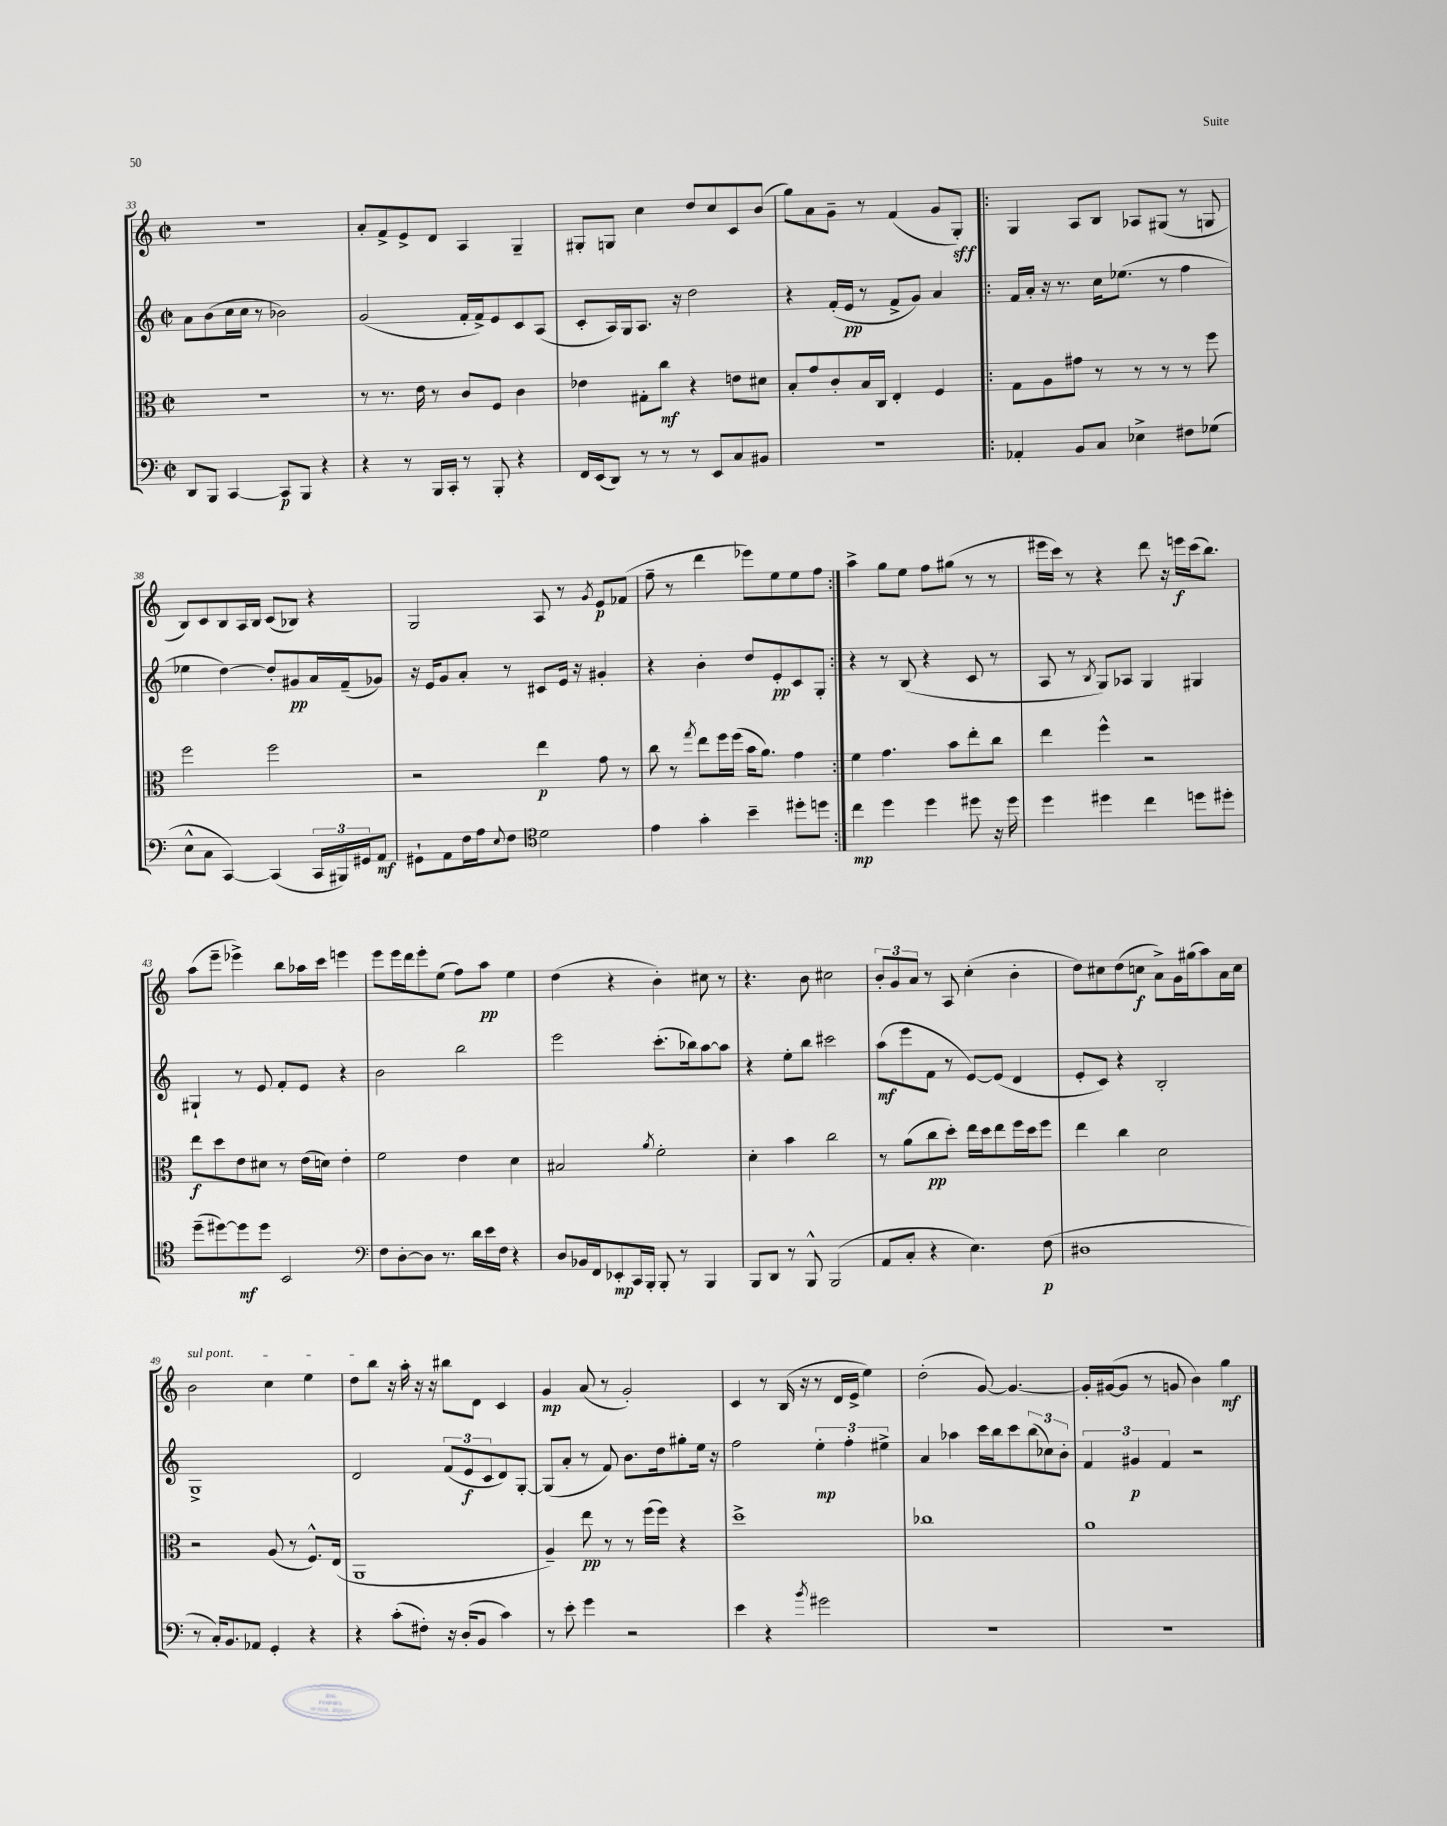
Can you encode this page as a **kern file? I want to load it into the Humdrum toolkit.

**kern	**kern	**kern	**kern
*staff4	*staff3	*staff2	*staff1
*clefF4	*clefC3	*clefG2	*clefG2
*k[]	*k[]	*k[]	*k[]
*M2/2	*M2/2	*M2/2	*M2/2
*met(c|)	*met(c|)	*met(c|)	*met(c|)
8DD	1r	8a	1r
8BBB	.	(8b	.
[4CC	.	16cc	.
.	.	16cc	.
.	.	8r	.
8CC]	.	2b-)	.
8BBB	.	.	.
4r	.	.	.
=	=	=	=
4r	8r	(2g	8a'
.	8.r	.	8f^
8r	.	.	8e^
.	16e	.	.
16BBB	8r	.	8d
16CC'	.	.	.
8r	8c	16f'	4A
.	.	16f^)	.
8BBB'	8F	8e	.
4r	4c	8c	4G~
.	.	(8A	.
=	=	=	=
16FF	4e-	8c'	8G#'
(16EE	.	.	.
8DD)	.	16A)	8G
.	.	16G	.
8r	8G#'	8.A	4cc
8r	8cc	.	.
.	.	16r	.
8r	4r	2dd	8dd
8EE	.	.	8cc
8C	8e	.	8c
8BB#	8d#	.	(8b
=	=	=	=
1r	8B'	4r	8gg)
.	8g	.	8a
.	8c'	(16f'	8g~
.	.	16e	.
.	16B	8r	8r
.	16C	.	.
.	4E'	8f^	(4f
.	.	8g)	.
.	4F	4a	8g
.	.	.	8G')
=!|:	=!|:	=!|:	=!|:
4AA-'	8G	16f	4G
.	.	16a'	.
.	8A	16r	.
.	.	8.r	.
8BB	8g#	.	8A
8C	8r	16cc	8B
.	.	(8.ee-	.
4E-^	8r	.	8A-
.	8r	8r	(8G#
8F#	8r	4ff	8r
(8G-	8ff	.	8G
=	=	=	=
8E^^	2ff	4ee-	8B)
8C	.	.	8c
[4CC)	.	[4dd)	8B
.	.	.	16A
.	.	.	16B
(4CC]	2ff	8dd']	(8c
.	.	8g#	8B-)
24CC	.	16a	4r
24BBB#)	.	.	.
.	.	(16f~	.
24GG#	.	.	.
8AA	.	8g-)	.
=	=	=	=
8GG#`	2r	16r	2G
.	.	16e	.
8AA	.	8g	.
16F	.	8a'	.
16A	.	.	.
8qqE	.	.	.
8F	.	8r	.
*clefC4	*	*	*
2d	4ee	8c#	8A
.	.	16e	8r
.	.	16r	.
.	.	.	8qg
.	8g	4g#'	8e
.	8r	.	(8f-
=	=	=	=
4e	8cc	4r	8ff~
.	8r	.	8r
.	8qgg	.	.
4g'	8ee	4b'	4ddd
.	16ff	.	.
.	(16ff	.	.
4b~	16b	8dd	8eee-)
.	8.a)	.	.
.	.	8e'	8ee
8dd#'	4g	8c	8ee
8dd	.	8G'	8ff
=:|!	=:|!	=:|!	=:|!
4cc	4f	4r	4aa^
4dd	4.g	8r	8gg
.	.	(8B	8ee
4dd	.	4r	8ff
.	8b	.	(8gg#
8dd#	8ee'	8c	8r
16r	8cc	8r	8r
16dd#	.	.	.
=	=	=	=
4dd	4ee	8A	16eee#
.	.	.	16ccc)
.	.	8r	8r
.	.	8qB	.
4dd#	4ff^^	8G)	4r
.	.	8A-	.
4cc	2r	4G	8ddd
.	.	.	16r
.	.	.	16eee
8dd	.	4G#	(16ccc
.	.	.	8.bb)
8dd#'	.	.	.
=	=	=	=
(8dd~	8ee	4G#`	(8aa
[8dd#)	8dd	.	8eee~
8dd#]	8e	8r	4eee-^)
8dd#	8d#	8e	.
2BB	8r	8f'	8bb
.	(16e	8e	16aa-
.	16d)	.	16ccc
.	4e'	4r	4eee
=	=	=	=
*clefF4	*	*	*
8F	2f	2b	8eee
[8D'	.	.	16eee
.	.	.	16ddd
8D]	.	.	8eee'
8.r	.	.	(8ee
.	4e	2bb	8ff)
16d	.	.	.
16e	.	.	8aa
16F	.	.	.
4r	4d	.	4ee
=	=	=	=
8D	2B#	2eee	(4dd
16BB-	.	.	.
16FF	.	.	.
8EE-'	.	.	4r
16CC	.	.	.
16BBB'	.	.	.
.	8qa	.	.
8BBB'	2f'	(8.ccc'	4b')
8r	.	.	.
.	.	16bb-)	.
4BBB	.	[8aa	8cc#
.	.	8aa]	8r
=	=	=	=
8BBB	4d'	4r	4.r
8DD	.	.	.
8r	4b	8ee'	.
8BBB^^	.	8bb	8b
(2BBB	2cc	2ccc#	2cc#
=	=	=	=
8AA	8r	(8aa	12b'
.	.	.	12g
8C'	(8a	8eee	.
.	.	.	12a
4r	8cc	8f	8r
.	8dd')	8r	8A
4.E)	16ee	[8e)	(4cc'
.	16dd	.	.
.	8ee	(8e]	.
.	16ff	4d	4b'
.	16dd	.	.
(8F	8ff	.	.
=	=	=	=
1D#	4ee	8e'	8dd)
.	.	8c)	8cc#
.	4cc	4r	(8dd
.	.	.	8cc
.	2d	2B'	8a^)
.	.	.	16g
.	.	.	(16gg#
.	.	.	8aa)
.	.	.	16a
.	.	.	16cc
=	=	=	=
8r	2r	1G^	2b
16C')	.	.	.
8.BB	.	.	.
8AA-	.	.	.
4GG'	(8A	.	4cc
.	8r	.	.
4r	8.F^^)	.	4ee
.	(16E	.	.
=	=	=	=
4r	1AA	2d	8dd
.	.	.	8bb
(8c'	.	.	16r
.	.	.	16aa'
8F#')	.	.	16r
.	.	.	16r
16r	.	(12f	8bb#
(16D'	.	.	.
.	.	12e	.
8BB	.	.	8d
.	.	12c	.
4c)	.	8d)	4c
.	.	[8G'	.
=	=	=	=
8r	4A~)	(8G]	4g
8e'	.	8a'	.
4g	8ee	8r	(8a
.	8r	8f)	8r
2r	8r	8.b	2g')
.	(16ff	.	.
.	16ff)	16dd	.
.	4r	8gg#'	.
.	.	16ee	.
.	.	16r	.
=	=	=	=
4e	1dd^	2ff	4c
4r	.	.	8r
.	.	.	(16B
.	.	.	16r
8qb	.	.	.
2g#	.	6ee'	8r
.	.	.	16d
.	.	6ff'	.
.	.	.	16e^
.	.	.	4ee)
.	.	6ee#^	.
=	=	=	=
1r	1cc-	4a	(2dd'
.	.	4aa-	.
.	.	16ccc	[8g)
.	.	16bb	.
.	.	8ccc	4.g_
.	.	(12bb	.
.	.	12cc-)	.
.	.	12b'	.
=	=	=	=
1r	1a	6f	16g']
.	.	.	([16g#
.	.	.	8g#]
.	.	6g#	.
.	.	.	8r
.	.	6f	.
.	.	.	8g
.	.	2r	4b)
.	.	.	4gg
==	==	==	==
*-	*-	*-	*-
